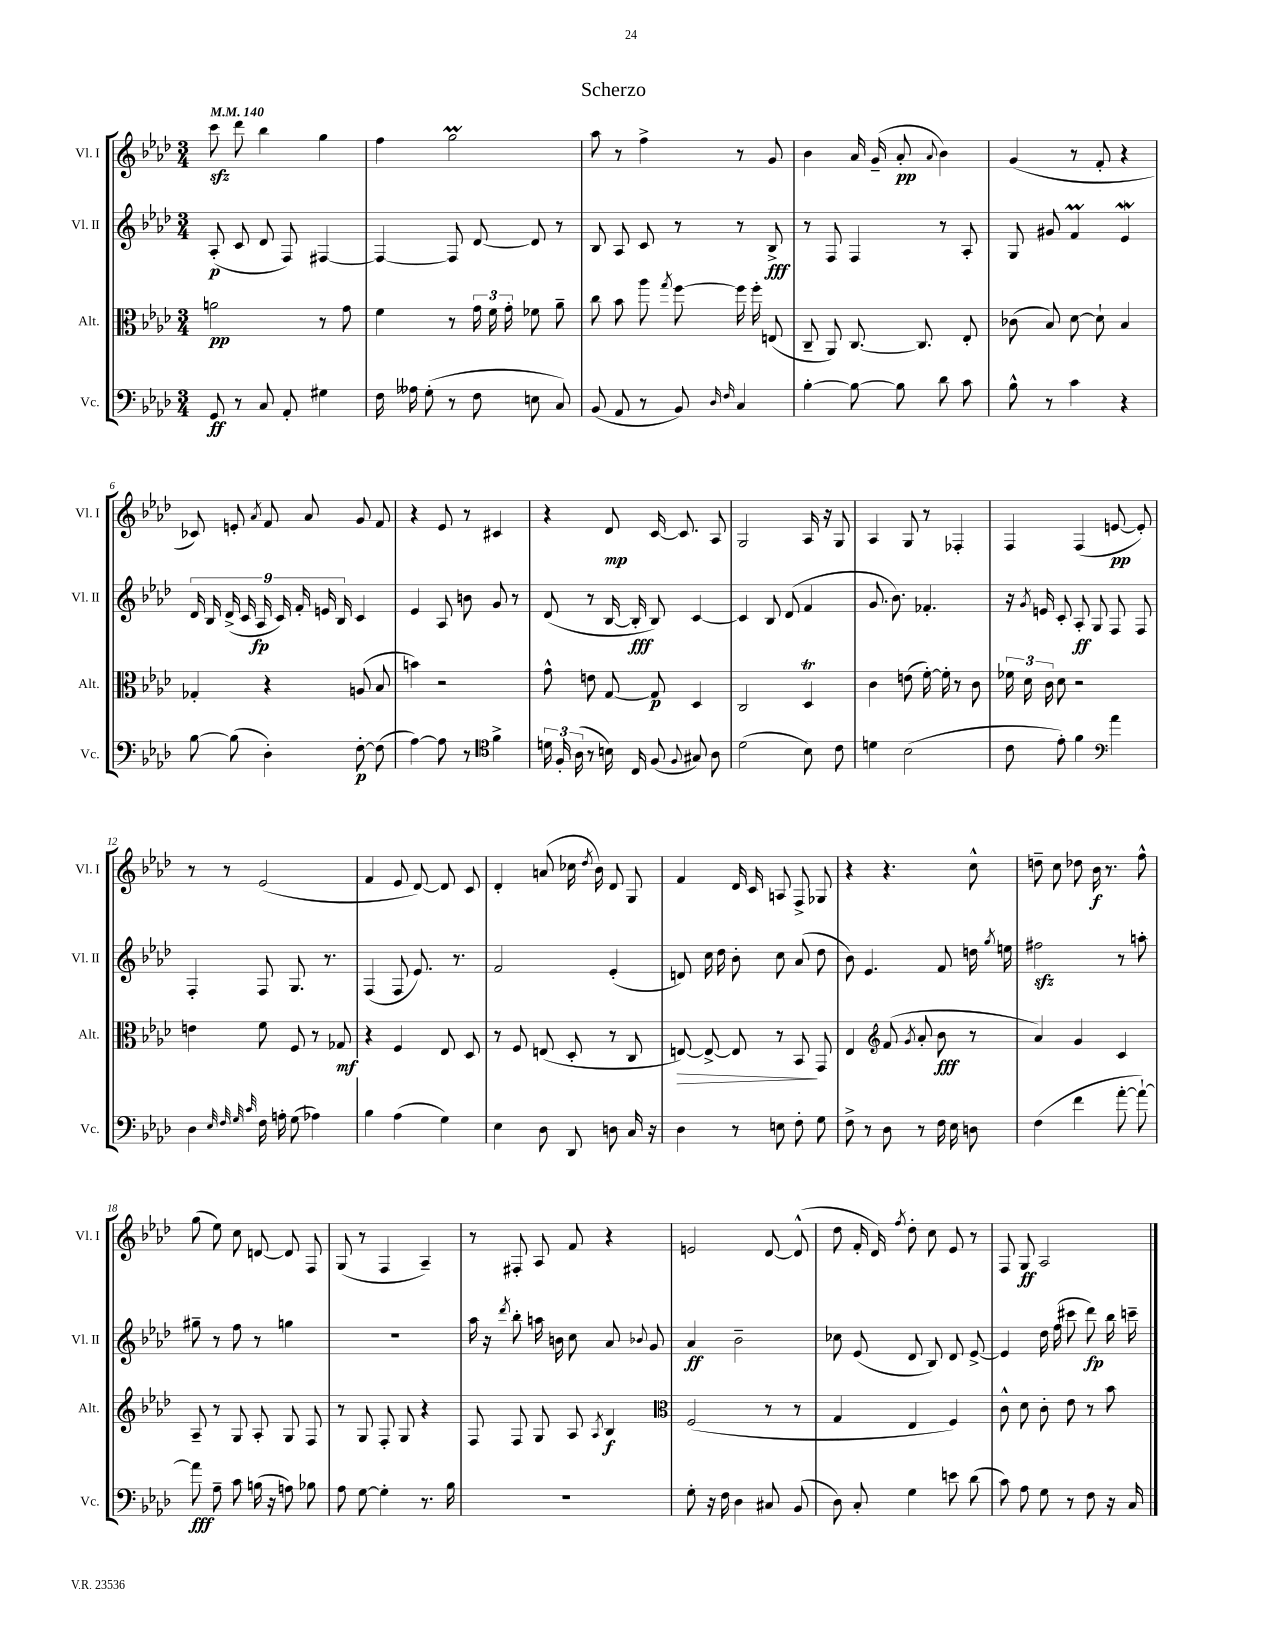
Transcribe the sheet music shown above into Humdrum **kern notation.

**kern	**dynam	**kern	**dynam	**kern	**dynam	**kern	**dynam
*part4	*part4	*part3	*part3	*part2	*part2	*part1	*part1
*staff4	*staff4	*staff3	*staff3	*staff2	*staff2	*staff1	*staff1
*I"Vc.	*	*I"Alt.	*	*I"Vl. II	*	*I"Vl. I	*
*I'Vc.	*	*I'Alt.	*	*I'Vl. II	*	*I'Vl. I	*
*clefF4	*	*clefC3	*	*clefG2	*	*clefG2	*
*k[b-e-a-d-]	*	*k[b-e-a-d-]	*	*k[b-e-a-d-]	*	*k[b-e-a-d-]	*
*M3/4	*	*M3/4	*	*M3/4	*	*M3/4	*
*MM140	*	*MM140	*	*MM140	*	*MM140	*
=1	=1	=1	=1	=1	=1	=1	=1
8GG/	ff	2an\	pp	(8A-'/	p	8ccczz\	.
8r	.	.	.	8c/	.	8ddd-\	.
8C/	.	.	.	8d-/	.	4bb-\	.
8AA-'/	.	.	.	8F/)	.	.	.
4G#X\	.	8r	.	[4F#X/	.	4gg\	.
.	.	8g\	.	.	.	.	.
=2	=2	=2	=2	=2	=2	=2	=2
16F\	.	4f\	.	4F#/_	.	4ff\	.
16A--X\	.	.	.	.	.	.	.
(8G'\	.	.	.	.	.	.	.
8r	.	8r	.	8F#/]	.	2ggm\	.
8F\	.	24g\	.	[8d-/	.	.	.
.	.	24f\	.	.	.	.	.
.	.	24g'\	.	.	.	.	.
8En\	.	8f-X\	.	8d-/]	.	.	.
8C/)	.	8a-~\	.	8r	.	.	.
=3	=3	=3	=3	=3	=3	=3	=3
(8BB-/	.	8cc\	.	8B-/	.	8aa-\	.
8AA-/	.	8b-\	.	8A-/	.	8r	.
8r	.	8aa-\	.	8c/	.	4ff^\	.
.	.	8qgg/	.	.	.	.	.
8BB-/)	.	[8ff\	.	8r	.	.	.
16qqD-/	.	.	.	.	.	.	.
16qqF/	.	.	.	.	.	.	.
4C/	.	16ff\]	.	8r	.	8r	.
.	.	16ff'\	.	.	.	.	.
.	.	(8En/	.	8B-^/	fff	8g/	.
=4	=4	=4	=4	=4	=4	=4	=4
[4B-'\	.	8C~/	.	8r	.	4b-\	.
.	.	8AA-/)	.	8F/	.	.	.
8B-\_	.	[8.C/	.	4F/	.	16a-/	.
.	.	.	.	.	.	(16g~/	.
8B-\]	.	.	.	.	.	8a-'/	pp
.	.	8.C/]	.	.	.	.	.
.	.	.	.	.	.	8qqa-/	.
8d-\	.	.	.	8r	.	4b-\)	.
8c\	.	8E-'/	.	8A-'/	.	.	.
=5	=5	=5	=5	=5	=5	=5	=5
8B-^^\	.	(8c-X\	.	8G/	.	(4g/	.
8r	.	8B-/)	.	8g#X/	.	.	.
4c\	.	[8d-\	.	4fM/	.	8r	.
.	.	8d-`\]	.	.	.	8f'/	.
4r	.	4B-/	.	4e-W/	.	4r	.
!!LO:LB:g=z
=6	=6	=6	=6	=6	=6	=6	=6
[8B-\	.	4G-X'/	.	18d-/	.	8c-X/)	.
.	.	.	.	18B-/	.	.	.
.	.	.	.	(18d-^/	.	.	.
(8B-\]	.	.	.	.	.	8en'/	.
.	.	.	.	18c/	.	.	.
.	.	.	.	18A-/	fp	.	.
.	.	.	.	.	.	8qa-/	.
4D-'\)	.	4r	.	.	.	8f/	.
.	.	.	.	18c/)	.	.	.
.	.	.	.	18f'/	.	.	.
.	.	.	.	.	.	8a-/	.
.	.	.	.	18en/	.	.	.
.	.	.	.	18B-/	.	.	.
[8F'\	p	(8An/	.	4c/	.	8g/	.
(8F\]	.	8B-/	.	.	.	8f/	.
=7	=7	=7	=7	=7	=7	=7	=7
[4A-\)	.	4bn\)	.	4e-/	.	4r	.
8A-\]	.	2r	.	8A-/	.	8e-/	.
8r	.	.	.	8bn\	.	8r	.
*clefC4	*	*	*	*	*	*	*
4f^\	.	.	.	8g/	.	4c#X/	.
.	.	.	.	8r	.	.	.
=8	=8	=8	=8	=8	=8	=8	=8
24dn\	.	8g^^\	.	(8d-/	.	4r	.
24F'/	.	.	.	.	.	.	.
(24A-\	.	.	.	.	.	.	.
8r	.	8en\	.	8r	.	.	.
16Bn\)	.	[8G/	.	[16B-/	.	8d-/	mp
16C/	.	.	.	16B-'/]	fff	.	.
(8F/	.	8G/]	p	8B-/)	.	[16c/	.
.	.	.	.	.	.	8.c/]	.
8qqF/	.	.	.	.	.	.	.
8G#X/)	.	4D-/	.	[4c/	.	.	.
8A-\	.	.	.	.	.	8A-/	.
=9	=9	=9	=9	=9	=9	=9	=9
(2d-\	.	2C/	.	4c/]	.	2G/	.
.	.	.	.	8B-/	.	.	.
.	.	.	.	(8d-/	.	.	.
8B-\)	.	4D-T/	.	4f/	.	16A-/	.
.	.	.	.	.	.	16r	.
8c\	.	.	.	.	.	8G/	.
=10	=10	=10	=10	=10	=10	=10	=10
4dn\	.	4c\	.	8.g/	.	4A-/	.
.	.	.	.	8.b-\)	.	.	.
(2B-\	.	(8en\	.	.	.	8G/	.
.	.	[16f'\)	.	4.f-X'/	.	8r	.
.	.	16f'\]	.	.	.	.	.
.	.	8r	.	.	.	4F-X'/	.
.	.	8c\	.	.	.	.	.
=11	=11	=11	=11	=11	=11	=11	=11
8c\	.	24f-X\	.	16r	.	4F/	.
.	.	24d-\	.	.	.	.	.
.	.	.	.	8qg/	.	.	.
.	.	.	.	16en/	.	.	.
.	.	24c\	.	.	.	.	.
8e-'\)	.	8d-\	.	8c'/	.	.	.
4f\	.	2r	.	8A-'/	ff	(4F/	.
.	.	.	.	8G/	.	.	.
*clefF4	*	*	*	*	*	*	*
4a-\	.	.	.	8F/	.	[8en/	pp
.	.	.	.	8F/	.	8e'/])	.
!!LO:LB:g=z
=12	=12	=12	=12	=12	=12	=12	=12
4D-\	.	4en\	.	4F'/	.	8r	.
.	.	.	.	.	.	8r	.
32qqE-/	.	.	.	.	.	.	.
32qqF/	.	.	.	.	.	.	.
32qqG/	.	.	.	.	.	.	.
32qqc/	.	.	.	.	.	.	.
16F\	.	8f\	.	8F/	.	(2e-/	.
16An'\	.	.	.	.	.	.	.
(8G\	.	8F/	.	8.G/	.	.	.
4A-X\)	.	8r	.	.	.	.	.
.	.	.	.	8.r	.	.	.
.	.	8G-X/	mf	.	.	.	.
=13	=13	=13	=13	=13	=13	=13	=13
4B-\	.	4r	.	(4F/	.	4f/	.
(4A-\	.	4F/	.	8F/	.	8e-/	.
.	.	.	.	8.e-/)	.	[8d-/)	.
4G\)	.	8E-/	.	.	.	8d-/]	.
.	.	.	.	8.r	.	.	.
.	.	8D-/	.	.	.	8c/	.
=14	=14	=14	=14	=14	=14	=14	=14
4E-\	.	8r	.	2f/	.	4d-'/	.
.	.	8F/	.	.	.	.	.
8D-\	.	(8En/	.	.	.	(8an/	.
8DD-/	.	8D-'/	.	.	.	16cc-X\	.
.	.	.	.	.	.	8qdd-/	.
.	.	.	.	.	.	16b-\)	.
8Dn\	.	8r	.	(4e-'/	.	8d-/	.
16C/	.	8C/	.	.	.	8G/	.
16r	.	.	.	.	.	.	.
=15	=15	=15	=15	=15	=15	=15	=15
!	!	!	!LO:HP:b	!	!	!	!
4D-\	.	[8En/)	>	8dn/)	.	4f/	.
.	.	8E^/_	.	16cc\	.	.	.
.	.	.	.	16dd-\	.	.	.
8r	.	8E/]	.	8b-'\	.	16d-/	.
.	.	.	.	.	.	16c/	.
8En\	.	8r	.	8cc\	.	8An/	.
8F'\	.	8BB-/	.	(8a-/	.	8F^/	.
8G\	.	8GG/	]	8dd-\	.	8G-X/	.
=16	=16	=16	=16	=16	=16	=16	=16
8F^\	.	4E-/	.	8b-\)	.	4r	.
8r	.	.	.	4.e-/	.	.	.
*	*	*clefG2	*	*	*	*	*
8D-\	.	(8f/	.	.	.	4.r	.
.	.	8qg/	.	.	.	.	.
8r	.	8a-'/	.	.	.	.	.
16F\	.	8b-\	fff	8f/	.	.	.
16E-\	.	.	.	.	.	.	.
8Dn\	.	8r	.	16ddn\	.	8cc^^\	.
.	.	.	.	8qgg/	.	.	.
.	.	.	.	16een\	.	.	.
=17	=17	=17	=17	=17	=17	=17	=17
(4F\	.	4a-/)	.	2ff#Xzz\	.	8ddn~\	.
.	.	.	.	.	.	8cc\	.
4f\	.	4g/	.	.	.	8dd-X\	.
.	.	.	.	.	.	16b-\	f
.	.	.	.	.	.	8.r	.
[8a-'\	.	4c/	.	8r	.	.	.
8a-`\_)	.	.	.	8aan'\	.	8ff^^\	.
!!LO:LB:g=z
=18	=18	=18	=18	=18	=18	=18	=18
8a-\]	fff	8A-~/	.	8gg#X~\	.	(8gg\	.
8A-~\	.	8r	.	8r	.	8ee-\)	.
8c\	.	8G/	.	8ff\	.	8cc\	.
(16Bn\	.	8A-'/	.	8r	.	[8dn/	.
16r	.	.	.	.	.	.	.
8An\)	.	8G/	.	4ggn\	.	8d/]	.
8B-X\	.	8F/	.	.	.	8F/	.
=19	=19	=19	=19	=19	=19	=19	=19
8A-\	.	8r	.	2.r	.	(8G/	.
[8G\	.	8G/	.	.	.	8r	.
4G'\]	.	8F'/	.	.	.	4F/	.
.	.	8G/	.	.	.	.	.
8.r	.	4r	.	.	.	4A-~/)	.
16B-\	.	.	.	.	.	.	.
=20	=20	=20	=20	=20	=20	=20	=20
2.r	.	8F/	.	16aa-\	.	8r	.
.	.	.	.	16r	.	.	.
.	.	.	.	8qddd-/	.	.	.
.	.	8F/	.	8bb-'\	.	8F#X'/	.
.	.	8G/	.	16aan\	.	8A-/	.
.	.	.	.	16bn\	.	.	.
.	.	8A-/	.	8cc\	.	8f/	.
.	.	8qA-/	.	.	.	.	.
.	.	4B-/	f	8a-/	.	4r	.
.	.	.	.	8qqb-X/	.	.	.
.	.	.	.	8g/	.	.	.
=21	=21	=21	=21	=21	=21	=21	=21
*	*	*clefC3	*	*	*	*	*
8G'\	.	(2F/	.	4a-/	ff	2en/	.
16r	.	.	.	.	.	.	.
16F\	.	.	.	.	.	.	.
4D-\	.	.	.	2b-~\	.	.	.
8C#X/	.	8r	.	.	.	[8d-/	.
(8BB-/	.	8r	.	.	.	(8d-^^/]	.
=22	=22	=22	=22	=22	=22	=22	=22
8D-\)	.	4G/	.	8cc-X\	.	8dd-\	.
8C'/	.	.	.	(8e-/	.	16f'/	.
.	.	.	.	.	.	16d-/)	.
.	.	.	.	.	.	8qff/	.
4G\	.	4E-/	.	8d-/	.	8dd-'\	.
.	.	.	.	8B-/)	.	8cc\	.
8en\	.	4F/)	.	8d-/	.	8e-/	.
(8d-\	.	.	.	[8e-^/	.	8r	.
=23	=23	=23	=23	=23	=23	=23	=23
8c\)	.	8c^^\	.	4e-/]	.	8F/	.
8A-\	.	8d-\	.	.	.	8G/	ff
8G\	.	8c'\	.	16dd-\	.	2A-/	.
.	.	.	.	(16ff\	.	.	.
8r	.	8e-\	.	8ccc#X\	.	.	.
8F\	.	8r	.	8ddd-\)	fp	.	.
16r	.	8b-\	.	16bb-\	.	.	.
16C/	.	.	.	16cccn~\	.	.	.
==	==	==	==	==	==	==	==
*-	*-	*-	*-	*-	*-	*-	*-
